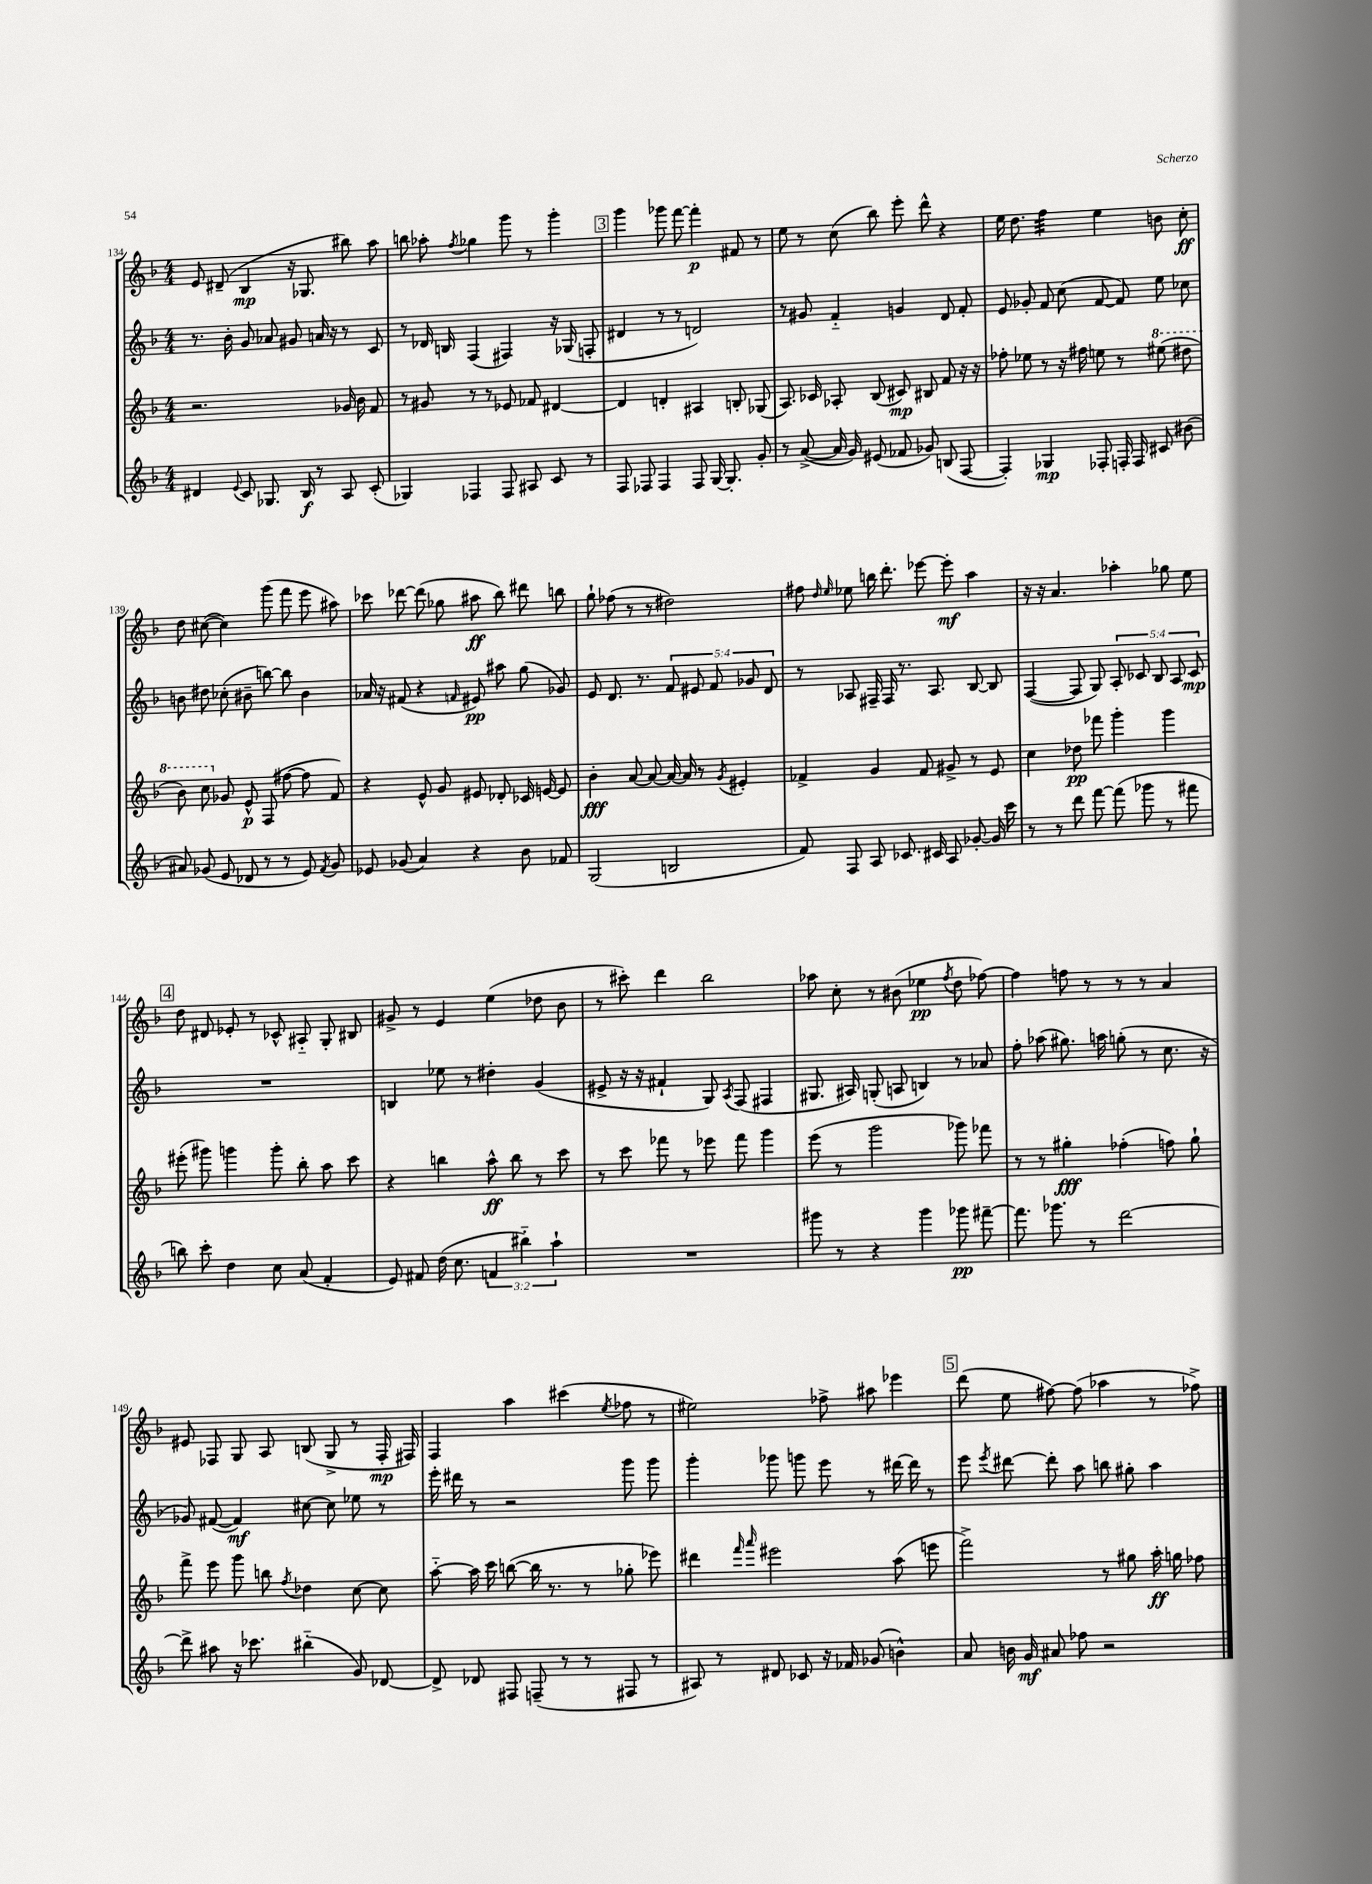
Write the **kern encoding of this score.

**kern	**dynam	**kern	**dynam	**kern	**dynam	**kern	**dynam
*part4	*part4	*part3	*part3	*part2	*part2	*part1	*part1
*staff4	*staff4	*staff3	*staff3	*staff2	*staff2	*staff1	*staff1
*clefG2	*	*clefG2	*	*clefG2	*	*clefG2	*
*k[b-]	*	*k[b-]	*	*k[b-]	*	*k[b-]	*
*M4/4	*	*M4/4	*	*M4/4	*	*M4/4	*
=134	=134	=134	=134	=134	=134	=134	=134
4d#X/	.	2.r	.	8.r	.	8e/	.
.	.	.	.	.	.	(8d#X~/	.
.	.	.	.	16b-'\	.	.	.
8qqe/	.	.	.	.	.	.	.
8c/	.	.	.	8g/	.	4B-/	mp
8.G-X/	.	.	.	8a-X/	.	.	.
.	.	.	.	8g#X/	.	16r	.
16B-/	f	.	.	.	.	8.G-X/	.
8r	.	.	.	16an/	.	.	.
.	.	.	.	16r	.	.	.
8A/	.	16g-X/	.	8r	.	8bb#X\)	.
.	.	16b-\	.	.	.	.	.
(8c'/	.	8f/	.	8c/	.	8aa\	.
=135	=135	=135	=135	=135	=135	=135	=135
4G-X/)	.	8r	.	8r	.	8bbn\	.
.	.	8g#X/	.	16d-X/	.	8aa-X'\	.
.	.	.	.	16Bn/	.	.	.
.	.	.	.	.	.	8qff/	.
4F-X/	.	8r	.	(4F/	.	4gg-X\	.
.	.	8r	.	.	.	.	.
8F-/	.	8e-X/	.	4F#X/)	.	8ggg\	.
8A#X/	.	8f-X/	.	.	.	8r	.
8c/	.	[4d#X/	.	16r	.	4ggg'\	.
.	.	.	.	(16G-X/	.	.	.
8r	.	.	.	8Fn'/	.	.	.
!!LO:REH:place=s1:t=3
=136	=136	=136	=136	=136	=136	=136	=136
8F/	.	4d#/]	.	4d#X/	.	4ggg\	.
8F-X/	.	.	.	.	.	.	.
4F-/	.	4dn'/	.	8r	.	8ggg-X\	.
.	.	.	.	8r	.	[8fff\	.
8F-/	.	4A#X/	.	2dn/)	.	4fff'\]	p
[16G/	.	.	.	.	.	.	.
8.G'/]	.	.	.	.	.	.	.
.	.	8Bn'/	.	.	.	8f#X/	.
8g'/	.	(8G-X/	.	.	.	8r	.
=137	=137	=137	=137	=137	=137	=137	=137
8r	.	8.A/)	.	8r	.	8ee\	.
([8a^/	.	.	.	8g#X/	.	8r	.
.	.	16c-X/	.	.	.	.	.
16a/]	.	8A-X'/	.	4f/	.	(8cc\	.
16g/)	.	.	.	.	.	.	.
(8e#X/	.	(8B-/	.	.	.	8bb-\)	.
8f-X/	.	8c#X/)	mp	4gn/	.	8eee'\	.
8g-X/)	.	8B#X/	.	.	.	8ddd^^\	.
(8Bn/	.	8f/	.	8d/	.	4r	.
[8F/	.	16r	.	8f'/	.	.	.
.	.	16r	.	.	.	.	.
=138	=138	=138	=138	=138	=138	=138	=138
4F'/])	.	8ff-X'\	.	8e/	.	16ee\	.
.	.	.	.	.	.	8.dd\	.
.	.	8ee-X\	.	8g-X'/	.	.	.
*	*	*	*	*	*	*tremolo	*
4G-X/	mp	8r	.	8f/	.	32ff\LLL	.
.	.	.	.	.	.	32ff\	.
.	.	.	.	.	.	32ff\	.
.	.	.	.	.	.	32ff\	.
.	.	16r	.	(8cc\	.	32ff\	.
.	.	.	.	.	.	32ff\	.
.	.	16ff#X\	.	.	.	32ff\	.
.	.	.	.	.	.	32ff\JJJ	.
*	*	*	*	*	*	*Xtremolo	*
8F-X'/	.	8een\	.	[8f/	.	4ee\	.
16Fn'/	.	8r	.	8f/])	.	.	.
16F/	.	.	.	.	.	.	.
*	*	*8va	*	*	*	*	*
8c#X/	.	(8eee#X\	.	8ee\	.	8bn\	.
(8b#X\	.	8ddd#X\	.	8cc-X\	.	8cc'\	ff
!!LO:LB:g=z
=139	=139	=139	=139	=139	=139	=139	=139
8a#X/)	.	8bb-\)	.	8bn\	.	8dd\	.
(8g-X/	.	8ccc\	.	8dd#X\	.	([8cc#X\	.
*	*	*X8va	*	*	*	*	*
8e/	.	8g-X/	.	(8cc-X'\	.	4cc#\])	.
8d-X/	.	8e^^/	p	8b#X~\	.	.	.
8r	.	(8F/	.	[8bbn\)	.	(8ggg\	.
8r	.	[8ff#X\	.	8bb\]	.	8fff\	.
8e/)	.	8ff#\]	.	4b#\	.	8eee\	.
8qf/	.	.	.	.	.	.	.
8g-/	.	8f/)	.	.	.	8aa#X\)	.
=140	=140	=140	=140	=140	=140	=140	=140
8e-X/	.	4r	.	16a-X/	.	8ccc-X\	.
.	.	.	.	16r	.	.	.
(8g-X/	.	.	.	(8f#X/	.	[8ddd-X\	.
4a/)	.	8e^^/	.	4r	.	(8ddd-\]	.
.	.	8g/	.	.	.	8gg-X\	.
.	.	.	.	16qqfn/	.	.	.
4r	.	8e#X/	.	8e#X/)	pp	8aa#X\	ff
.	.	8d-X'/	.	8aa#X\	.	8bb-\)	.
8b-\	.	16c-X/	.	(8gg\	.	8ddd#X\	.
.	.	[16en/	.	.	.	.	.
8f-X/	.	8e/]	.	8g-X/)	.	8bbn\	.
=141	=141	=141	=141	=141	=141	=141	=141
(2G/	.	4b-'\	fff	8e/	.	8gg`\	.
.	.	.	.	8.d/	.	(8ff-X\	.
.	.	[8a/	.	.	.	8r	.
.	.	.	.	8.r	.	.	.
.	.	8a/_	.	.	.	8r	.
2Bn/	.	16a/_	.	10f/	.	2dd#X\)	.
.	.	16a/]	.	.	.	.	.
.	.	.	.	10e#X/	.	.	.
.	.	8r	.	.	.	.	.
.	.	.	.	10f/	.	.	.
.	.	8qg/	.	.	.	.	.
.	.	4e#X'/	.	.	.	.	.
.	.	.	.	10g-X/	.	.	.
.	.	.	.	10d/	.	.	.
=142	=142	=142	=142	=142	=142	=142	=142
8f/)	.	4f-X^/	.	8r	.	8ff#X\	.
.	.	.	.	.	.	16qqdd/	.
.	.	.	.	.	.	16qqee/	.
8F/	.	.	.	8A-X/	.	8ee-X\	.
8A/	.	4g/	.	16F#X~/	.	16bbn\	.
.	.	.	.	16F#/	.	8.ddd'\	.
8.c-X/	.	.	.	8.r	.	.	.
.	.	8f-/	.	.	.	[8eee-X\	.
16c#X/	.	.	.	8.A-/	.	.	.
8A/	.	8g#X^/	.	.	.	8eee-'\]	mf
[8g-X'/	.	8r	.	[8B-/	.	4aa\	.
16g-/]	.	8e/	.	8B-/]	.	.	.
16ccc\	.	.	.	.	.	.	.
=143	=143	=143	=143	=143	=143	=143	=143
8r	.	4cc\	.	([4F/	.	16r	.
.	.	.	.	.	.	16r	.
8r	.	.	.	.	.	4.a/	.
8ddd\	.	8dd-X\	pp	8F/]	.	.	.
[8fff\	.	8fff-X\	.	8G/)	.	.	.
(8fff\]	.	4ggg'\	.	10A'/	.	4aa-X'\	.
.	.	.	.	10c-X/	.	.	.
8ggg-X\	.	.	.	.	.	.	.
.	.	.	.	10B-/	.	.	.
8r	.	4ggg\	.	.	.	8gg-X\	.
.	.	.	.	10A/	.	.	.
8fff#X\	.	.	.	.	.	8ee\	.
.	.	.	.	10c-/	mp	.	.
!!LO:LB:g=z
!!LO:REH:place=s1:t=4
=144	=144	=144	=144	=144	=144	=144	=144
8bbn\)	.	(8eee#X'\	.	1r	.	8dd\	.
8ccc'\	.	8ggg#X\)	.	.	.	8d#X/	.
4dd\	.	4gggn\	.	.	.	8e-X'/	.
.	.	.	.	.	.	8r	.
8cc\	.	8ggg'\	.	.	.	8c-X^^/	.
(8a/	.	8bb-'\	.	.	.	8A#X/	.
4f'/	.	8aa\	.	.	.	8G'/	.
.	.	8ccc\	.	.	.	8B#X/	.
=145	=145	=145	=145	=145	=145	=145	=145
8e/)	.	4r	.	4Bn/	.	8g#X^/	.
8f#X/	.	.	.	.	.	8r	.
(16dd\	.	4bbn\	.	8ee-X\	.	4e/	.
8.cc\	.	.	.	.	.	.	.
.	.	.	.	8r	.	.	.
6fn/	.	8aa^^\	ff	4dd#X'\	.	(4ee\	.
.	.	8bb\	.	.	.	.	.
6bb#X\)	.	.	.	.	.	.	.
.	.	8r	.	(4g/	.	8dd-X\	.
6aa`\	.	.	.	.	.	.	.
.	.	8ccc\	.	.	.	8b-\	.
=146	=146	=146	=146	=146	=146	=146	=146
1r	.	8r	.	8e#X^/	.	8r	.
.	.	8ccc\	.	16r	.	8ccc#X'\)	.
.	.	.	.	16r	.	.	.
.	.	8fff-X\	.	4f#X`/	.	4ddd\	.
.	.	8r	.	.	.	.	.
.	.	8eee-X\	.	8G/)	.	2bb-\	.
.	.	.	.	8qA/	.	.	.
.	.	8fff-\	.	(8F/	.	.	.
.	.	4ggg\	.	4F#X/	.	.	.
=147	=147	=147	=147	=147	=147	=147	=147
8ggg#X\	.	(8eee\	.	8.G#X/	.	8aa-X\	.
8r	.	8r	.	.	.	8cc'\	.
.	.	.	.	16A#X/)	.	.	.
4r	.	2ggg\	.	(8Gn'/	.	8r	.
.	.	.	.	8An/	.	(8b#X\	.
4ggg#\	.	.	.	4Bn/)	.	4ee-X\	pp
.	.	.	.	.	.	8qff/	.
8ggg-X\	pp	8ggg-X\)	.	8r	.	8dd\	.
[8fff#X~\	.	8fff-X\	.	8a-X/	.	[8ff-X\)	.
=148	=148	=148	=148	=148	=148	=148	=148
8.fff#\]	.	8r	.	8ff'\	.	4ff-\]	.
.	.	8r	.	(8aa-X\	.	.	.
8.ggg-X\	.	.	.	.	.	.	.
.	.	4gg#X'\	fff	8.gg#X\)	.	8ffn\	.
8r	.	.	.	.	.	8r	.
.	.	.	.	16aan\	.	.	.
[2ddd\	.	(4ff-X'\	.	(8ggn'\	.	8r	.
.	.	.	.	8r	.	8r	.
.	.	8ffn\)	.	8.cc\	.	4a/	.
.	.	8gg#`\	.	.	.	.	.
.	.	.	.	16r	.	.	.
!!LO:LB:g=z
=149	=149	=149	=149	=149	=149	=149	=149
8ddd^\]	.	8fff^\	.	8g-X/)	.	8e#X/	.
8aa#X\	.	8eee\	.	([8f#X/	.	8F-X/	.
16r	.	8ggg\	.	4f#/])	mf	8G/	.
8.ccc-X\	.	.	.	.	.	.	.
.	.	8bbn\	.	.	.	8A/	.
.	.	8qff/	.	.	.	.	.
(4bb#X\	.	4dd-X\	.	[8cc#X\	.	(8Bn/	.
.	.	.	.	8cc#\]	.	8G^/	.
8g/)	.	[8cc\	.	8ee-X\	.	8r	.
[8d-X/	.	8cc\]	.	8r	.	16F-'/	mp
.	.	.	.	.	.	16F#X/)	.
=150	=150	=150	=150	=150	=150	=150	=150
8d-^/]	.	[8aa\	.	16eee'\	.	4F/	.
.	.	.	.	16ddd#X\	.	.	.
8d-X/	.	16aa\]	.	8r	.	.	.
.	.	16ccc\	.	.	.	.	.
8F#X/	.	([8bbn\	.	2r	.	4aa\	.
(8Fn~/	.	16bb\]	.	.	.	.	.
.	.	8.r	.	.	.	.	.
8r	.	.	.	.	.	(4ccc#X\	.
8r	.	8r	.	.	.	.	.
.	.	.	.	.	.	8qee/	.
8F#X/	.	8gg-X'\	.	8ggg\	.	8ff-X\	.
8r	.	8eee-X\)	.	8ggg\	.	8r	.
=151	=151	=151	=151	=151	=151	=151	=151
8A#X/)	.	4ddd#X\	.	4ggg'\	.	2ee#X\)	.
8r	.	.	.	.	.	.	.
.	.	16qqfff/	.	.	.	.	.
.	.	16qqaaa/	.	.	.	.	.
8d#X/	.	2eee#X\	.	8ggg-X\	.	.	.
8c-X/	.	.	.	8gggn\	.	.	.
16r	.	.	.	8eee\	.	8ff-X^\	.
16f-X/	.	.	.	.	.	.	.
(8g-X/	.	.	.	8r	.	8aa#X\	.
4bn^^\)	.	(8aa\	.	[16ddd#X\	.	4eee-X\	.
.	.	.	.	16ddd#\]	.	.	.
.	.	8eeen\	.	8r	.	.	.
!!LO:REH:place=s1:t=5
=152	=152	=152	=152	=152	=152	=152	=152
8a/	.	2fff^\)	.	8eee\	.	(8ddd\	.
.	.	.	.	8qeee/	.	.	.
16bn\	.	.	.	[8ddd#X\	.	8ee\	.
16g/	mf	.	.	.	.	.	.
8a#X/	.	.	.	8ddd#'\]	.	[8ff#X\)	.
8ff-X\	.	.	.	8aa\	.	(8ff#\]	.
2r	.	8r	.	8bbn\	.	4aa-X\	.
.	.	8gg#X\	.	8gg#X'\	.	.	.
.	.	16aa'\	ff	4aa\	.	8r	.
.	.	16ggn\	.	.	.	.	.
.	.	8ff-X\	.	.	.	8ff-X^\)	.
==	==	==	==	==	==	==	==
*-	*-	*-	*-	*-	*-	*-	*-
